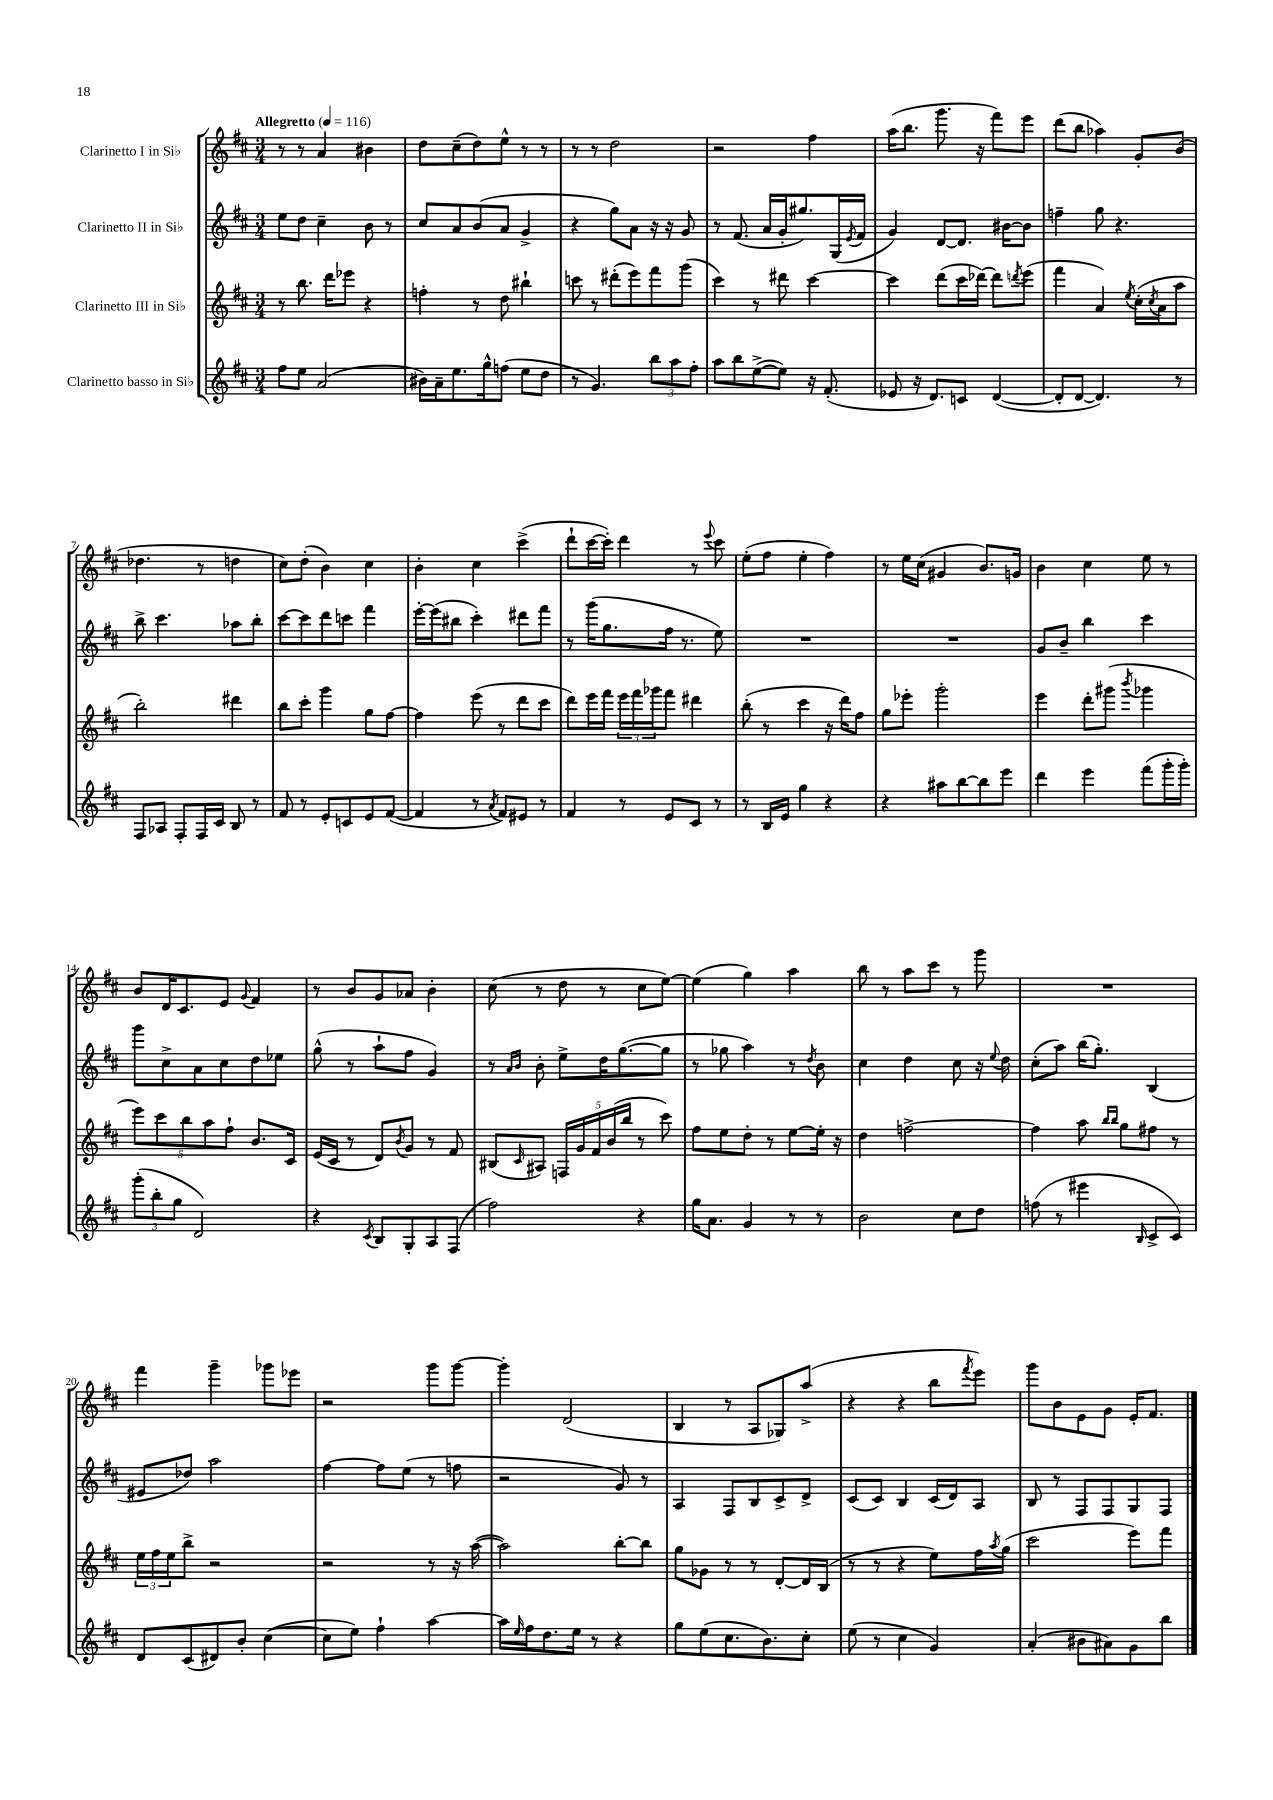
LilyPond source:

<<
\new StaffGroup <<
\new Staff = "s0" \with { instrumentName = "Clarinetto I in Sib" } {
    \clef treble \key d \major \numericTimeSignature \time 3/4 \tempo "Allegretto" 4 = 116
    r8 r8 a'4 bis'4 |
    d''8 cis''8--( d''8) e''8-^ r8 r8 |
    r8 r8 d''2 |
    r2 fis''4 |
    a''16( b''8. g'''8. r16 fis'''8) e'''8 |
    d'''8( b''8 aes''4) g'8-. b'8( |
    des''4. r8 d''4 |
    cis''8) d''8-.( b'4) cis''4 |
    b'4-. cis''4 cis'''4->( |
    d'''8-! cis'''16~ cis'''16-.) d'''4 r8 \appoggiatura { e'''8 } cis'''8 |
    e''8-.( fis''8 e''4-. fis''4) |
    r8 e''16 cis''16( gis'4 b'8.) g'16 |
    b'4 cis''4 e''8 r8 |
    b'8 d'16 cis'8. e'8 \appoggiatura { g'8 } fis'4 |
    r8 b'8 g'8 aes'8 b'4-. |
    cis''8( r8 d''8 r8 cis''8 e''8~) |
    e''4( g''4) a''4 |
    b''8 r8 a''8 cis'''8 r8 g'''8 |
    R2. |
    fis'''4 g'''4-- ges'''8 ees'''8 |
    r2 g'''8 g'''8~ |
    g'''4-. d'2( |
    b4 r8 a8 ges8) a''8->( |
    r4 r4 b''8 \acciaccatura { fis'''8 } e'''8) |
    g'''8 b'8 e'8 g'8 e'16-. fis'8. \bar "|." |
}
\new Staff = "s1" \with { instrumentName = "Clarinetto II in Sib" } {
    \clef treble \key d \major \numericTimeSignature \time 3/4
    e''8 d''8 cis''4-- b'8 r8 |
    cis''8 a'8 b'8( a'8 g'4-> |
    r4 g''8) a'8 r16 r16 g'8 |
    r8 fis'8.( a'16 g'16-. gis''8.) g16( \acciaccatura { e'8 } fis'16 |
    g'4) d'8~ d'8. bis'16~ bis'8 |
    f''4-- g''8 r4. |
    b''8-> cis'''4. aes''8 b''8-. |
    cis'''8~ cis'''8 d'''8 c'''8 fis'''4 |
    e'''16~-. e'''16( bis''8 cis'''4-.) dis'''8 fis'''8 |
    r8 g'''16( g''8. fis''16 r8. e''8) |
    R2. |
    R2. |
    g'8 b'8-- b''4 cis'''4 |
    g'''8 cis''8-> a'8 cis''8 d''8 ees''8 |
    g''8-^( r8 a''8-! fis''8 g'4) |
    r8 \grace { a'16 b'16 } b'8-. e''8-> d''16 g''8.~( g''8 |
    r8 ges''8 a''4) r8 \acciaccatura { d''8 } b'8 |
    cis''4 d''4 cis''8 r16 \appoggiatura { e''8 } d''16 |
    cis''8-.( a''8) b''16( g''8.-.) b4( |
    eis'8 des''8) a''2 |
    fis''4~ fis''8 e''8( r8 f''8 |
    r2 g'8) r8 |
    a4 fis8 b8 cis'8-> d'8-> |
    cis'8( cis'8) b4 cis'16( d'16) a8 |
    b8 r8 fis8 fis8 g8 fis8 \bar "|." |
}
\new Staff = "s2" \with { instrumentName = "Clarinetto III in Sib" } {
    \clef treble \key d \major \numericTimeSignature \time 3/4
    r8 b''8. d'''16 ees'''8 r4 |
    f''4-. r8 d''8 bis''4-! |
    c'''8 r8 dis'''8-.( e'''8) fis'''8 g'''8( |
    cis'''4) r8 dis'''8 cis'''4~ |
    cis'''4 d'''8( cis'''16 des'''16~) des'''8 \acciaccatura { d'''8 } e'''8( |
    fis'''4 a'4) \acciaccatura { e''8 } cis''16-.( \acciaccatura { cis''8 } a'16 a''8 |
    b''2-.) dis'''4 |
    b''8 cis'''8-. g'''4 g''8 fis''8~ |
    fis''4 e'''8( r8 d'''8 cis'''8 |
    d'''8) e'''16 fis'''16 \tuplet 3/2 { e'''16 fis'''16 ges'''16 } fis'''8 dis'''4 |
    b''8-.( r8 cis'''4 r16 d'''16) fis''8 |
    g''8 ees'''8-. g'''2-. |
    e'''4 d'''8-. gis'''8( \acciaccatura { b'''8 } ges'''4 |
    \tuplet 5/4 { e'''8) cis'''8 b''8 a''8 fis''8-! } b'8. cis'16 |
    e'16( cis'16 r8 d'8) \acciaccatura { b'8 } g'8 r8 fis'8 |
    bis8( \grace { cis'16 } ais8) \tuplet 5/4 { f16 g'16 fis'16 b'16( b''16 } r8 cis'''8) |
    fis''8 e''8 d''8-. r8 e''8~ e''16-. r16 |
    d''4 f''2~-> |
    f''4 a''8 \grace { b''16 b''16 } g''8 fis''8 r8 |
    \tuplet 3/2 { e''16 fis''16 e''16 } b''8-> r2 |
    r2 r8 r16 a''16~( |
    a''2) b''8~-. b''8 |
    g''8 ges'8 r8 r8 d'8~-. d'16 b16( |
    r8 r8 r4 e''8) fis''16 \acciaccatura { a''8 } g''16( |
    cis'''2 e'''8) fis'''8 \bar "|." |
}
\new Staff = "s3" \with { instrumentName = "Clarinetto basso in Sib" } {
    \clef treble \key d \major \numericTimeSignature \time 3/4
    fis''8 e''8 a'2( |
    bis'16) a'16-- e''8. g''16-^ f''8( e''8 d''8 |
    r8 g'4.) \tuplet 3/2 { b''8 a''8 fis''8-. } |
    a''8 b''8 e''8~->( e''8) r16 fis'8.-.( |
    ees'8 r16 d'8.) c'8 d'4~( |
    d'8-. d'8~ d'4.) r8 |
    fis8 aes8 fis8-. fis16 cis'16 b8 r8 |
    fis'8 r8 e'8-. c'8 e'8 fis'8~( |
    fis'4 r8 \acciaccatura { a'8 } fis'8) eis'8 r8 |
    fis'4 r8 e'8 cis'8 r8 |
    r8 b16 e'16 g''4 r4 |
    r4 ais''8 b''8~ b''8 e'''8 |
    d'''4 e'''4 fis'''8( g'''16-. g'''16-.) |
    \tuplet 3/2 { g'''8-.( b''8-. g''8 } d'2) |
    r4 \acciaccatura { cis'8 } b8 g8-. a8 fis8( |
    fis''2) r4 |
    g''16 a'8. g'4 r8 r8 |
    b'2 cis''8 d''8 |
    f''8( r8 eis'''4 \grace { b16 } cis'8-> cis'8) |
    d'8 cis'8( dis'8) b'8-. cis''4~( |
    cis''8 e''8) fis''4-! a''4~ |
    a''16 \grace { e''16 } fis''16 d''8. e''16 r8 r4 |
    g''8 e''8( cis''8. b'8.) cis''8-. |
    e''8( r8 cis''4 g'4) |
    a'4-.( bis'8 ais'8) g'8 b''8 \bar "|." |
}
>>
>>
